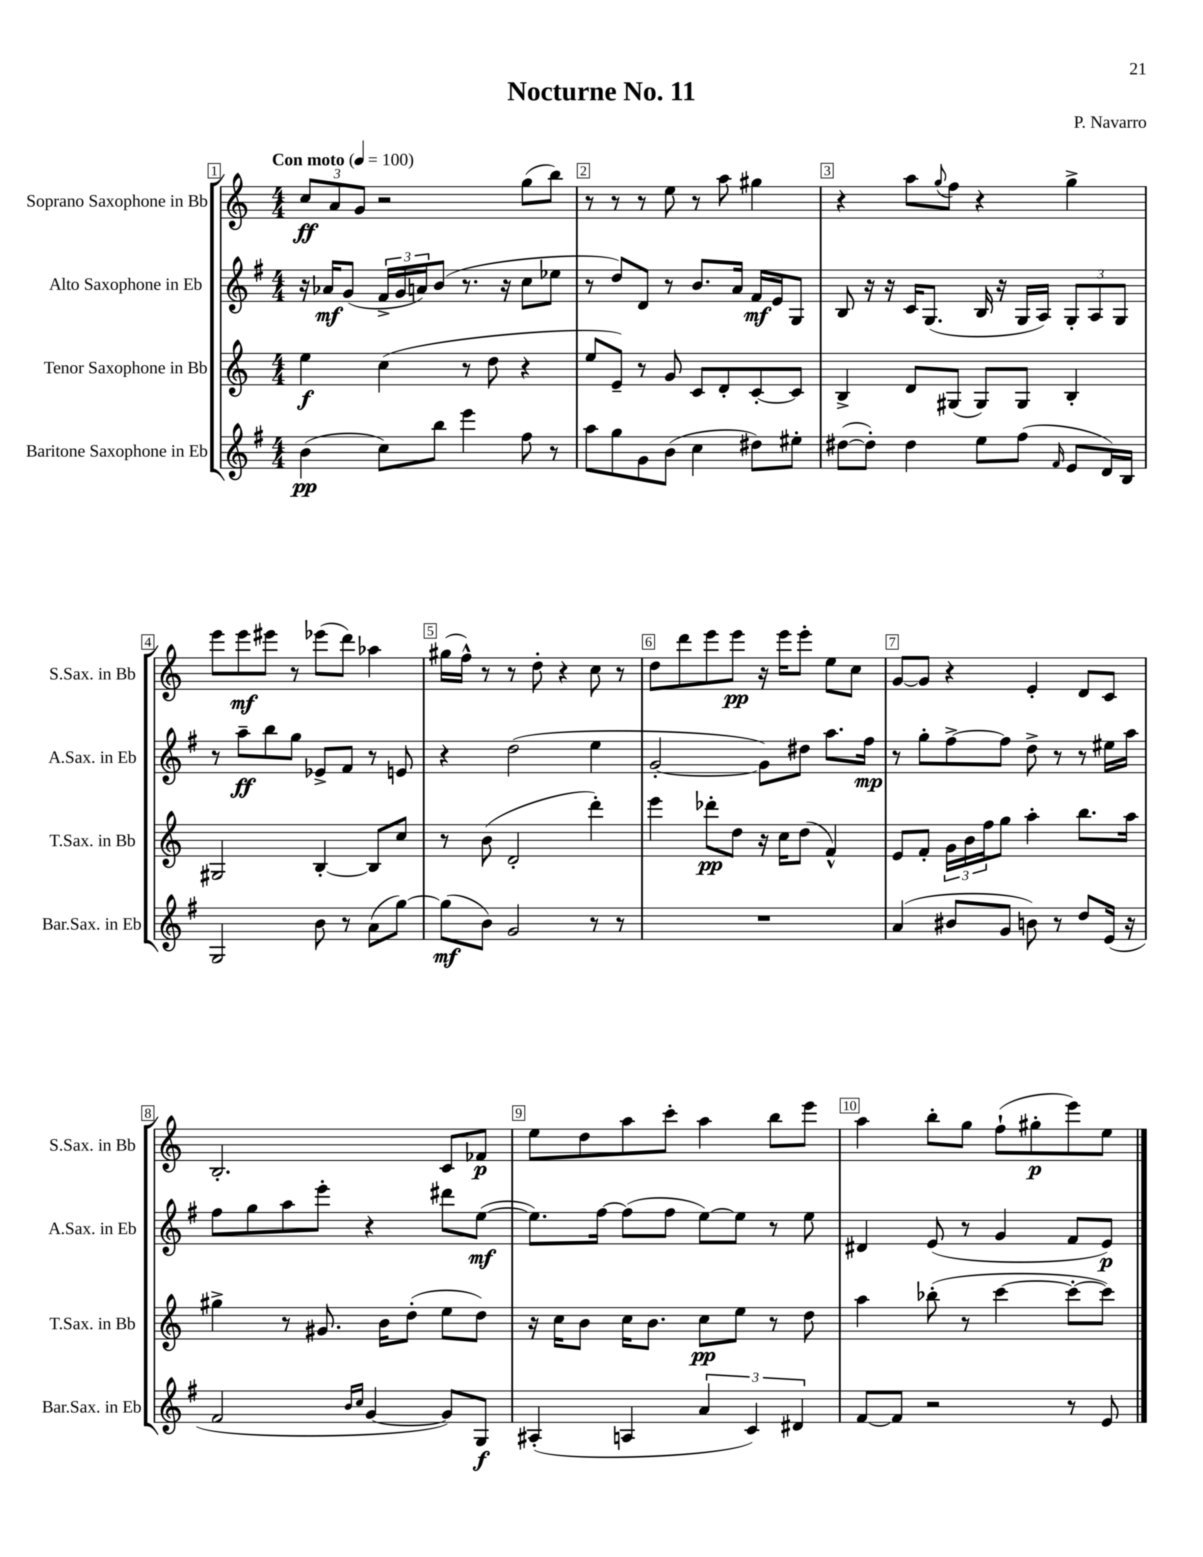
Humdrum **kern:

**kern	**kern	**kern	**kern
*staff4	*staff3	*staff2	*staff1
*clefG2	*clefG2	*clefG2	*clefG2
*k[f#]	*k[]	*k[f#]	*k[]
*M4/4	*M4/4	*M4/4	*M4/4
*MM100	*MM100	*MM100	*MM100
(4b	4ee	16r	12cc
.	.	16a-	.
.	.	.	12a
.	.	(8g	.
.	.	.	12g
8cc)	(4cc	24f#^	2r
.	.	24g	.
.	.	24a)	.
8bb	.	(8b	.
4eee	8r	8.r	.
.	8dd	.	.
.	.	16r	.
8ff#	4r	8cc	(8gg
8r	.	8ee-	8bb)
=	=	=	=
8aa	8ee	8r	8r
8gg	8e~)	8dd)	8r
8g	8r	8d	8r
(8b	8g	8r	8ee
4cc	8c	8.b	8r
.	8d'	.	8aa
.	.	16a	.
8dd#)	[8c'	16f#	4gg#
.	.	16e	.
8ee#'	8c]	8G	.
=	=	=	=
([8dd#	4B^	8B	4r
8dd#'])	.	16r	.
.	.	16r	.
4dd#	8d	16c	8aa
.	.	(8.G	.
.	.	.	8qqgg
.	(8G#	.	8ff
8ee	8G#)	16B	4r
.	.	16r	.
(8ff#	8G#	16G	.
.	.	16A)	.
16qqf#	.	.	.
8e	4B'	12G'	4gg^
.	.	12A	.
16d)	.	.	.
.	.	12G	.
16B	.	.	.
=	=	=	=
2G	2G#	8r	8eee
.	.	8aa~	8eee
.	.	8bb	8eee#
.	.	8gg	8r
8b	[4B'	8e-^	(8eee-
8r	.	8f#	8ddd)
(8a	8B]	8r	4aa-
[8gg)	8cc	8e	.
=	=	=	=
(8gg]	8r	4r	(16gg#
.	.	.	16ff^^)
8b)	(8b	.	8r
2g	2d'	(2dd	8r
.	.	.	8dd'
.	.	.	4r
8r	4ddd')	4ee	8cc
8r	.	.	8r
=	=	=	=
1r	4eee	[2g'	8dd
.	.	.	8ddd
.	8ddd-'	.	8eee
.	8dd	.	8eee
.	16r	8g])	16r
.	16cc	.	16eee
.	(8dd	8dd#	8eee'
.	4f^^)	8.aa	8ee
.	.	.	8cc
.	.	16ff#	.
=	=	=	=
(4a	8e	8r	[8g
.	8f'	8gg'	8g]
8b#	24g	[8ff#^	4r
.	24b	.	.
.	24ff	.	.
8g	8gg	8ff#]	.
8b)	4aa'	8dd^	4e'
8r	.	8r	.
8dd	8.bb	8r	8d
(16e	.	16ee#	8c
16r	16aa	16aa	.
=	=	=	=
2f#	4gg#^	8ff#	2.B'
.	.	8gg	.
.	8r	8aa	.
.	8.g#	8eee'	.
16qqb	.	.	.
16qqcc	.	.	.
[4g	.	4r	.
.	16b	.	.
.	(8dd'	.	.
8g])	8ee	8ddd#	8c
8G	8dd)	([8ee	8f-
=	=	=	=
(4A#'	16r	8.ee])	8ee
.	16cc	.	.
.	8b	.	8dd
.	.	[16ff#	.
4A	16cc	(8ff#]	8aa
.	8.b	.	.
.	.	8ff#	8ccc'
6a	8cc	[8ee)	4aa
.	8ee	8ee]	.
6c)	.	.	.
.	8r	8r	8bb
6d#	.	.	.
.	8dd	8ee	8eee
=	=	=	=
[8f#	4aa	4d#	4aa
8f#]	.	.	.
2r	(8bb-'	(8e	8bb'
.	8r	8r	8gg
.	[4ccc	4g	(8ff`
.	.	.	8gg#'
8r	8ccc'_	8f#	8eee)
8e	8ccc])	8e)	8ee
==	==	==	==
*-	*-	*-	*-
